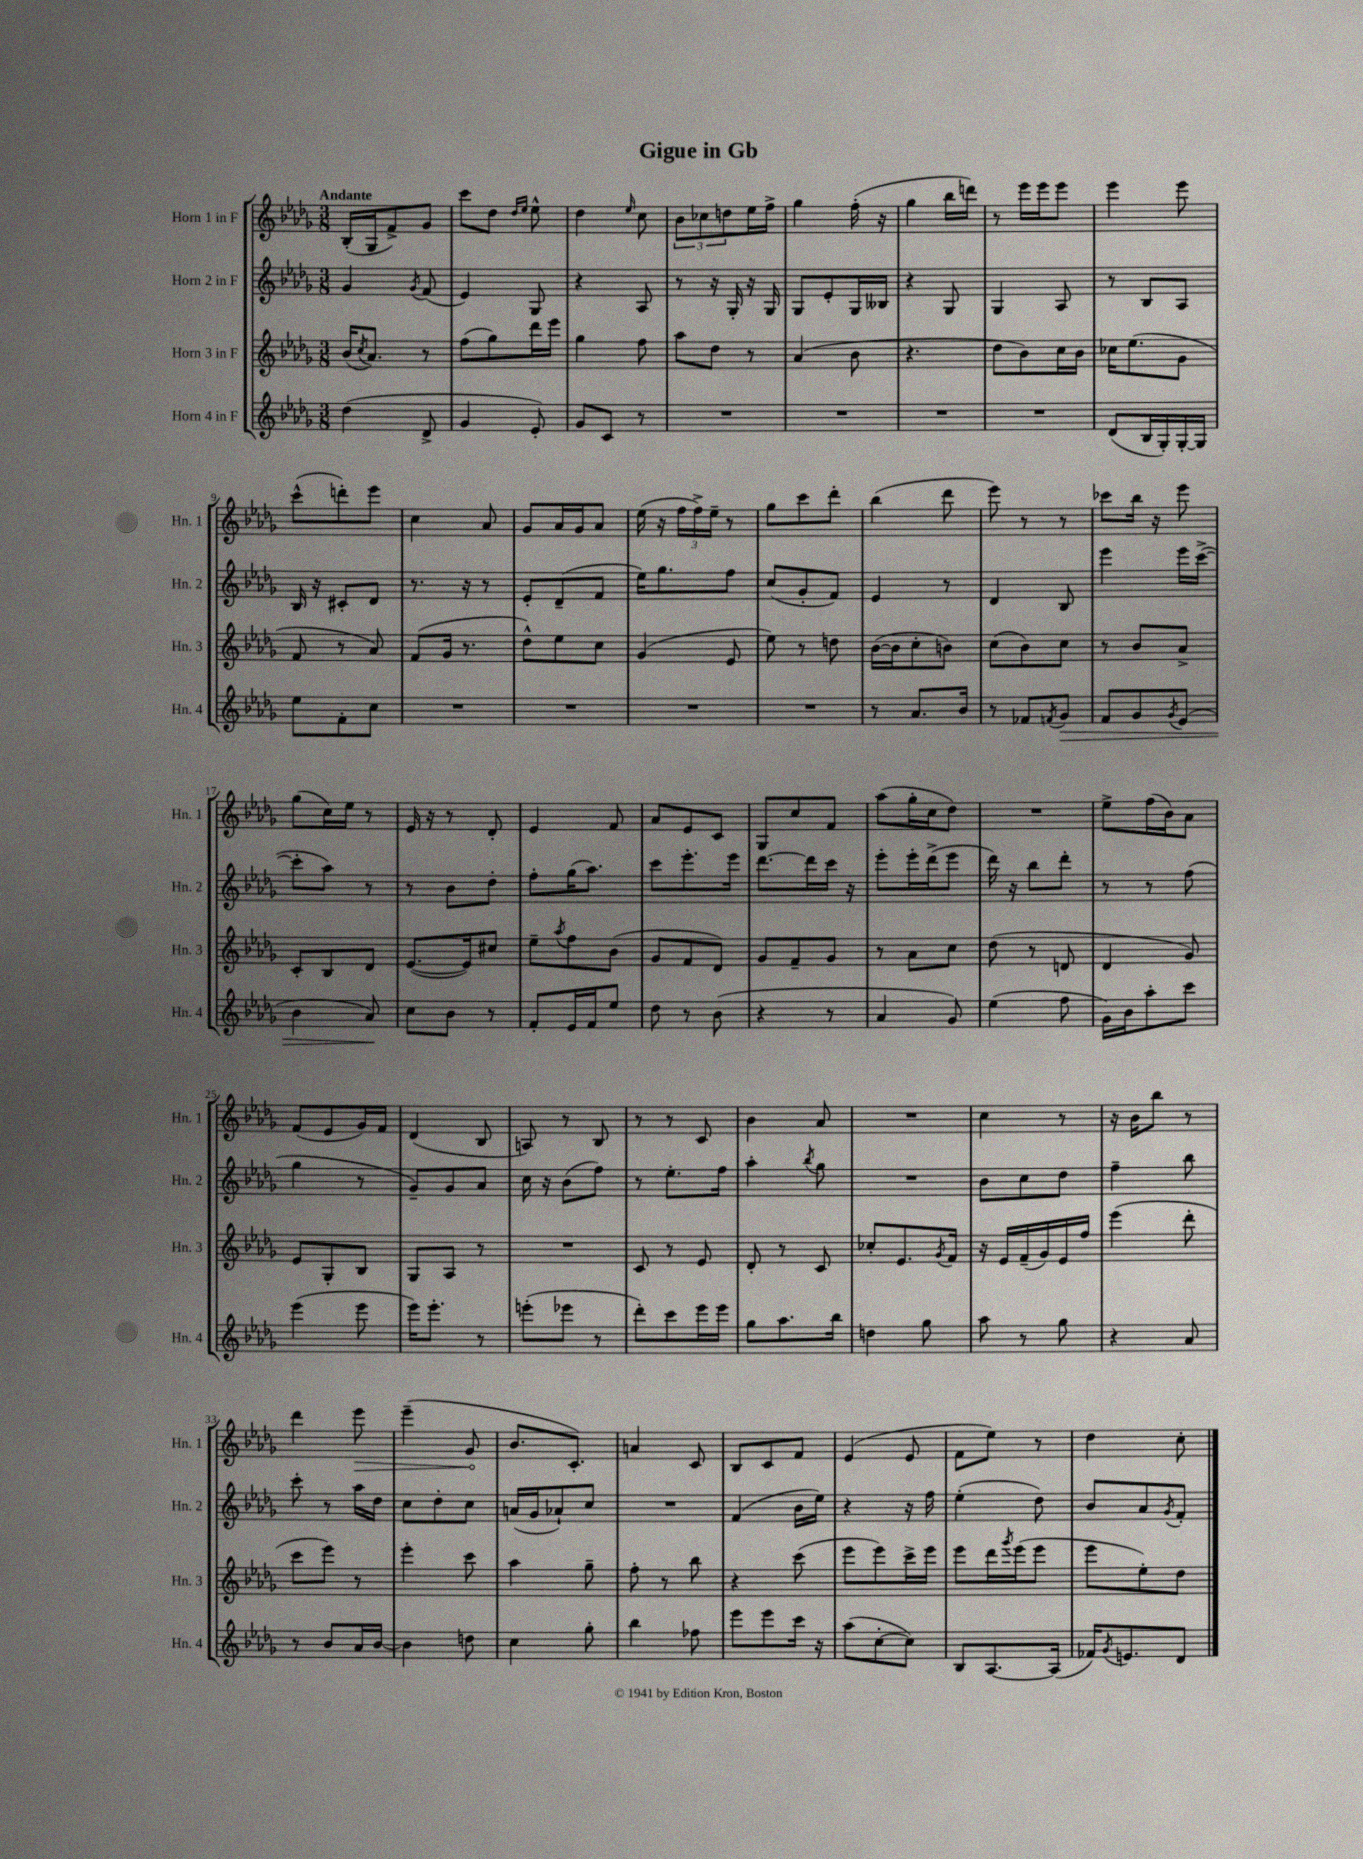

**kern	**kern	**kern	**kern
*staff4	*staff3	*staff2	*staff1
*clefG2	*clefG2	*clefG2	*clefG2
*k[b-e-a-d-g-]	*k[b-e-a-d-g-]	*k[b-e-a-d-g-]	*k[b-e-a-d-g-]
*M3/8	*M3/8	*M3/8	*M3/8
(4dd-	(16b-	4g-	(16B-'
.	8qcc	.	.
.	8.a-)	.	16G-
.	.	.	8f^)
.	.	8qg-	.
8d-^	8r	(8f	8g-
=	=	=	=
4g-	(8ff	4e-)	8ccc
.	8gg-)	.	8dd-
.	.	.	16qqdd-
.	.	.	16qqee-
8e-')	16ddd-	8G-	8ee-^^
.	16eee-	.	.
=	=	=	=
8g-	4gg-	4r	4dd-
8c	.	.	.
.	.	.	16qqee-
8r	8ff	8A-	8cc
=	=	=	=
4.r	8aa-	8r	12b-
.	.	.	12cc-
.	8dd-	16r	.
.	.	.	12dd
.	.	16G-'	.
.	8r	16r	16ee-
.	.	16G-	16ff^
=	=	=	=
4.r	(4a-	8G-	4gg-
.	.	8e-'	.
.	8b-	16G-	(16ff'
.	.	16B--	16r
=	=	=	=
4.r	4.r	4r	4gg-
.	.	8G-	16bb-
.	.	.	16ddd)
=	=	=	=
4.r	8dd-	4G-	8r
.	8b-)	.	16eee-
.	.	.	16eee-
.	16cc	8A-	8eee-
.	16b-	.	.
=	=	=	=
(8d-	16cc-	8r	4eee-
.	(8.ee-	.	.
16B-	.	8B-	.
16G-')	.	.	.
[16G-'	8g-	8A-	8eee-
16G-]	.	.	.
=	=	=	=
8ee-	8f	16B-	(8ccc^^
.	.	16r	.
8f'	8r	8c#'	8ddd')
8cc	8a-)	8d-	8eee-
=	=	=	=
4.r	(8f	8.r	4cc
.	16g-	.	.
.	8.r	16r	.
.	.	8r	8a-
=	=	=	=
4.r	8dd-^^)	8e-'	8g-
.	8ee-	(8d-~	16a-
.	.	.	16g-
.	8cc	8f	8a-
=	=	=	=
4.r	(4g-	16ee-)	(16ee-
.	.	8.gg-	16r
.	.	.	24ff
.	.	.	24ff^)
.	.	.	24ee-~
.	8e-	8ff	8r
=	=	=	=
4.r	8ee-)	(8cc	8gg-
.	8r	8g-'	8ccc
.	8dd	8f)	8ddd-'
=	=	=	=
8r	([16b-	4e-	(4bb-
.	16b-]	.	.
8.a-	8cc'	.	.
.	8b)	8r	8ddd-
16b-	.	.	.
=	=	=	=
8r	(8cc	4d-	8eee-)
8f-	8b-)	.	8r
8qf	.	.	.
8g-	8cc	8B-	8r
=	=	=	=
8f	8r	4eee-	8ccc-
8g-	8b-	.	16bb-
.	.	.	16r
8qg-	.	.	.
(8e-	8a-^	16eee-	8eee-
.	.	([16ccc^	.
=	=	=	=
4b-	8c'	8ccc']	(8gg-
.	8B-	8aa-)	16cc)
.	.	.	16ee-
8a-)	8d-	8r	8r
=	=	=	=
8cc	([8.e-	8r	16e-
.	.	.	16r
8b-	.	8b-	8r
.	16e-])	.	.
8r	8cc#	8dd-'	8d-'
=	=	=	=
8f'	8ee-~	8ff'	4e-
.	8qaa-	.	.
16e-	8ff	(16gg-	.
16f	.	8.aa-)	.
8ee-	(8b-	.	8f
=	=	=	=
8dd-	8g-	8ccc	8a-
8r	8f	8.eee-'	8e-
(8b-	8d-)	.	8c
.	.	16eee-	.
=	=	=	=
4r	8g-	[8.ddd-	8G-
.	8f~	.	8cc
.	.	16ddd-]	.
8r	8g-	16ccc	8f
.	.	16r	.
=	=	=	=
4a-	8r	8eee-'	(8aa-
.	8a-	16eee-'	16gg-'
.	.	(16ddd-^	16cc
8g-)	8cc	8eee-	8dd-)
=	=	=	=
(4ee-	(8dd-	16ddd-)	4.r
.	.	16r	.
.	8r	8bb-	.
8ff	8d	8ddd-'	.
=	=	=	=
16g-)	4d-	8r	8ee-^
16b-	.	.	.
8aa-'	.	8r	(16ff
.	.	.	16b-)
8ccc	8g-)	(8ff	8a-
=	=	=	=
(4eee-	8e-	4gg-	(8f
.	8G-'	.	8e-
8eee-	8B-	8r	16g-)
.	.	.	16f
=	=	=	=
16eee-)	8G-	8g-~)	(4d-
8.eee-'	.	.	.
.	8A-	8g-	.
8r	8r	8a-	8B-
=	=	=	=
(8eee'	4.r	16cc	8A)
.	.	16r	.
8eee-	.	(8b-	8r
8r	.	8ff)	8B-
=	=	=	=
8ddd-')	8c	8r	8r
8ccc	8r	8.ee-'	8r
16eee-	8e-	.	8c
16eee-	.	16ff	.
=	=	=	=
8gg-	8d-'	4aa-'	4b-
8.aa-	8r	.	.
.	.	8qbb-	.
.	8c	8gg-	8a-
16bb-	.	.	.
=	=	=	=
4dd	8cc-'	4.r	4.r
.	8.e-	.	.
8gg-	.	.	.
.	8qg-	.	.
.	16f	.	.
=	=	=	=
8aa-	16r	8b-	4cc
.	16e-	.	.
8r	(16f~	8cc	.
.	16g-)	.	.
8gg-	16e-	8dd-	8r
.	16ff	.	.
=	=	=	=
4r	(4eee-	4ff~	16r
.	.	.	16b-
.	.	.	8bb-
8a-	8ddd-'	8bb-	8r
=	=	=	=
8r	8ccc	8ccc'	4ddd-
8b-	8eee-)	8r	.
16a-	8r	16aa-	8eee-
[16b-	.	16dd-	.
=	=	=	=
4b-]	4eee-'	8cc	(4eee-~
.	.	8dd-'	.
8dd	8ccc	8cc	8g-
=	=	=	=
4cc	4aa-	(16a	8.b-
.	.	16g-	.
.	.	8a-`)	.
.	.	.	8.c')
8gg-'	8gg-~	8cc	.
=	=	=	=
4bb-	8ff'	4.r	4a
.	8r	.	.
8ff-	8bb-	.	8c
=	=	=	=
8eee-	4r	(4f	8B-
8eee-	.	.	8c
16ccc	(8ccc	16b-	8f
16r	.	16ee-)	.
=	=	=	=
(8aa-	8eee-	4r	(4e-
[8cc'	8eee-)	.	.
8cc])	16ccc^	16r	8e-
.	16eee-	16ff	.
=	=	=	=
8B-	8eee-	(4ee-'	8f
[8.A-	16ddd-	.	8ee-)
.	8qggg-	.	.
.	(16eee-	.	.
.	8eee-	8dd-)	8r
(16A-]	.	.	.
=	=	=	=
16f-)	8eee-	8b-	4dd-
8qg-	.	.	.
8.e	.	.	.
.	8ee-')	8a-	.
.	.	8qg-	.
8d-	8dd-	8f'	8cc'
==	==	==	==
*-	*-	*-	*-
